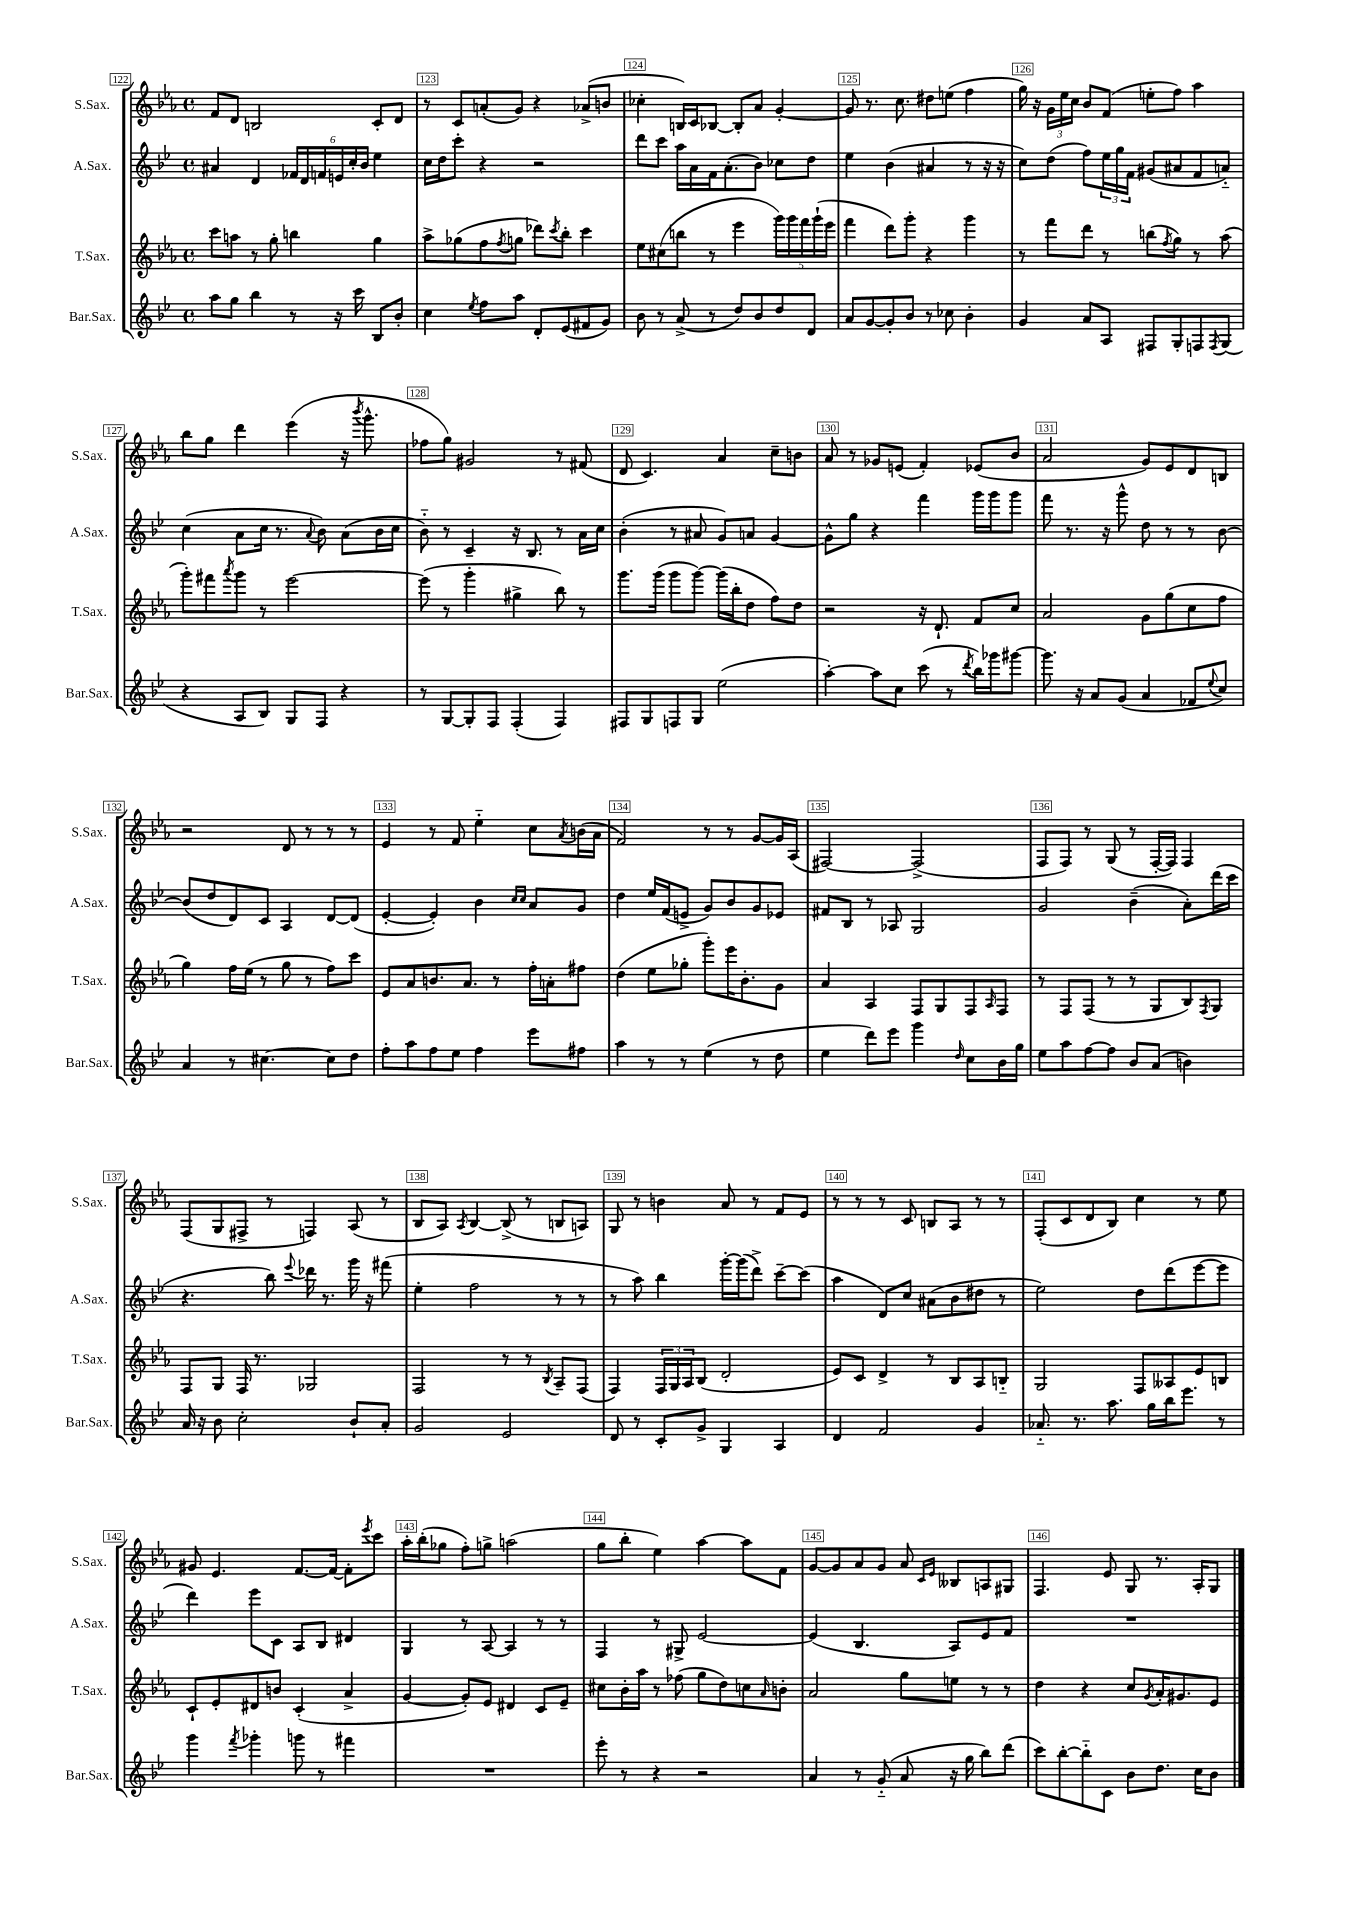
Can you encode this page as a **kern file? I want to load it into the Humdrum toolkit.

**kern	**kern	**kern	**kern
*staff4	*staff3	*staff2	*staff1
*clefG2	*clefG2	*clefG2	*clefG2
*k[b-e-]	*k[b-e-a-]	*k[b-e-]	*k[b-e-a-]
*M4/4	*M4/4	*M4/4	*M4/4
*met(c)	*met(c)	*met(c)	*met(c)
8aa	8ccc	4a#	8f
8gg	8aa	.	8d
4bb-	8r	4d	2B
.	8gg'	.	.
8r	4bb	24f-	.
.	.	24d	.
.	.	24f	.
16r	.	24e	.
.	.	24cc'	.
16ccc	.	.	.
.	.	24b-	.
8B-	4gg	4ee-	8c'
8b-'	.	.	8d
=	=	=	=
4cc	8aa-^	16cc	8r
.	.	16dd	.
.	(8gg-	8ccc'	8c
8qee-	.	.	.
8ff	8ff	4r	(8a'
.	8qff	.	.
8aa	8gg	.	8g)
8d'	8ddd-)	2r	4r
.	8qccc	.	.
(8e-	8bb-'	.	.
8f#	4ccc	.	(8a-^
8g)	.	.	8b
=	=	=	=
8b-	8ee-	8ddd	4cc-'
8r	(8cc#	8ccc	.
(8a^	8bb	16aa	16B)
.	.	16a	16c
8r	8r	16f	[8B-
.	.	(8.a'	.
8dd)	4eee-	.	8B-']
8b-	.	8b-)	8a-
8dd	20ggg)	8cc-	[4g'
.	20ggg	.	.
.	20fff	.	.
8d	.	8dd	.
.	(20ggg`	.	.
.	20eee-	.	.
=	=	=	=
8a	4fff	4ee-	8g]
[8g	.	.	8.r
8g']	8ddd)	(4b-	.
.	.	.	8.cc
8b-	8ggg'	.	.
8r	4r	4a#	8dd#
8cc-	.	.	(8ee
4b-'	4ggg	8r	4ff
.	.	16r	.
.	.	16r	.
=	=	=	=
4g	8r	8cc)	16gg)
.	.	.	16r
.	8fff	(8dd	24g
.	.	.	24ee-
.	.	.	24cc
8a	8ddd	8ff)	8b-
8A	8r	24ee-	(8f
.	.	24gg	.
.	.	24f	.
8F#	(8bb	(8g#	8ee'
.	8qff	.	.
8G'	8gg)	8a#	8ff)
8F	8r	8f	4aa-
8qF	.	.	.
(8G	(8aa-	8a'~)	.
=	=	=	=
4r	8ggg')	(4cc	8bb-
.	8fff#	.	8gg
.	8qaaa-	.	.
8A	8ggg	8a	4ddd
8B-)	8r	16cc	.
.	.	8.r	.
8G	[2eee-	.	(4eee-
.	.	8qqa	.
8F	.	8b-)	.
4r	.	(8a	16r
.	.	.	8qbbb-
.	.	.	8.ggg^^
.	.	16b-	.
.	.	16cc	.
=	=	=	=
8r	(8eee-]	8b-'~)	8ff-
[8G	8r	8r	8gg)
8G']	4ggg'	4c~	2g#
8F	.	.	.
(4F'	4gg#^	16r	.
.	.	8.B-	.
4F)	8bb-)	8r	8r
.	8r	16a	(8f#
.	.	16cc	.
=	=	=	=
8F#	8.ggg	(4b-'	8d
8G	.	.	4.c)
.	(16ggg	.	.
8F	8ggg	8r	.
8G	[8ggg)	8a#	.
(2ee-	(16ggg]	8g)	4a-
.	16bb-'	.	.
.	8dd	8a	.
.	8ff)	[4g	8cc~
.	8dd	.	8b
=	=	=	=
[4aa')	2r	8g^^]	8a-
.	.	8gg	8r
8aa]	.	4r	8g-
8cc	.	.	(8e
(8ccc	16r	4fff	4f')
.	8.d`	.	.
8r	.	.	.
8qddd	.	.	.
16bb-)	8f	16ggg	(8e-
16ggg-	.	16ggg	.
[8ggg#	8cc	8ggg	8b-
=	=	=	=
8.ggg#]	2a-	8fff	2a-
.	.	8.r	.
16r	.	.	.
8a	.	.	.
.	.	16r	.
(8g	.	8ggg^^	.
4a	8g	8dd	8g)
.	(8gg	8r	8e-
8f-	8cc	8r	8d
8qqee-	.	.	.
8cc)	8ff	[8b-	8B
=	=	=	=
4a	4gg)	(8b-]	2r
.	.	8dd	.
8r	16ff	8d)	.
.	(16ee-	.	.
[4.cc#	8r	8c	.
.	8gg	4A	8d
.	8r	.	8r
8cc#]	8ff)	[8d	8r
8dd	8ccc	(8d]	8r
=	=	=	=
8ff'	8e-	[4e-'	4e-
8aa	8a-	.	.
8ff	8.b	4e-'])	8r
8ee-	.	.	8f
.	8.a-	.	.
4ff	.	4b-	4ee-'~
.	8r	.	.
.	.	16qqcc	.
.	.	16qqcc	.
8eee-	16ff'	8a	8cc
.	16a'	.	.
.	.	.	8qa-
8ff#	8ff#	8g	(16b
.	.	.	16a-
=	=	=	=
4aa	(4dd	4dd	2f)
8r	8ee-	16ee-	.
.	.	(16f	.
8r	8gg-'	8e^	.
(4ee-	8ggg')	8g)	8r
.	16eee-	8b-	8r
.	8.b-'	.	.
8r	.	8g	[8g
8dd	8g	8e-	16g]
.	.	.	(16A-
=	=	=	=
4ee-	4a-	8f#	[2F#)
.	.	8B-	.
8ddd)	4A-	8r	.
8eee-	.	8A-	.
4ggg	8F	2G	(2F#^]
.	8G	.	.
16qqdd	.	.	.
8cc	8F	.	.
.	16qqA-	.	.
16b-	8F	.	.
16gg	.	.	.
=	=	=	=
8ee-	8r	2g	8F
8aa	8F	.	8F)
[8ff	(8F	.	8r
8ff]	8r	.	(8G
8b-	8r	(4b-~	8r
(8a	8G	.	[16F'
.	.	.	16F])
4b)	8B-)	8a')	4F
.	8qF	.	.
.	8G	(16ddd	.
.	.	16ccc	.
=	=	=	=
16a	8F	4.r	(8F
16r	.	.	.
8b-	8G	.	8G
2cc'	16F	.	8F#^
.	8.r	.	.
.	.	8bb-)	8r
.	.	8qqeee-	.
.	2G-	16ddd-	4F)
.	.	8.r	.
8b-`	.	16ggg	(8A-
.	.	16r	.
8a'	.	(8fff#	8r
=	=	=	=
2g	2F	4ee-'	8B-
.	.	.	8A-)
.	.	.	8qA-
.	.	2ff	[4B-
2e-	8r	.	(8B-^]
.	8r	.	8r
.	8qB-	.	.
.	8A-~	8r	8B
.	(8F	8r	8A)
=	=	=	=
8d	4F)	8r	8G
8r	.	8aa)	8r
8c'	24F	4bb-	4b
.	24G	.	.
.	24A-	.	.
8g^	(8B-	.	.
4G	2d'	[16ggg'	8a-
.	.	(16ggg]	.
.	.	8ddd^)	8r
4A	.	[8ccc~	8f
.	.	(8ccc]	8e-
=	=	=	=
4d	8e-)	4aa	8r
.	8c	.	8r
2f	4d^	8d)	8r
.	.	8cc	8c
.	8r	(8a#	8B
.	8B-	8b-	8A-
4g	8A-	8dd#	8r
.	8B'~	8r	8r
=	=	=	=
8.a-'~	2G	2ee-)	(8F'
.	.	.	8c
8.r	.	.	.
.	.	.	8d
8.aa	.	.	8B-)
.	8F	8dd	4cc
16gg	.	.	.
16bb-	8A--	(8ddd	.
8.eee-	.	.	.
.	8e-	[8eee-	8r
8r	8B	8eee-]	8ee-
=	=	=	=
4ggg	8c`	4ddd)	8g#
.	8e-'	.	4.e-
8qfff	.	.	.
4ggg-'	8d#	8eee-	.
.	8b	8c	.
8ggg	(4c'	8A	[8.f
8r	.	8B-	.
.	.	.	16f_
4fff#	4a-^	4d#	8f']
.	.	.	8qeee-
.	.	.	8ccc
=	=	=	=
1r	[4g	4G	16aa-'
.	.	.	(16bb-'
.	.	.	8gg-
.	8g'])	8r	8ff')
.	8e-	[8A	8gg^
.	4d#	4A]	(2aa
.	8c	8r	.
.	8e-~	8r	.
=	=	=	=
8eee-'	8cc#	4F	8gg
8r	16b-'	.	8bb-'
.	16aa-	.	.
4r	8r	8r	4ee-)
.	(8ff-	8G#^	.
2r	8gg	[2e-	[4aa-
.	8dd)	.	.
.	8cc	.	8aa-]
.	16qqa-	.	.
.	8b'	.	8f
=	=	=	=
4a	2a-	(4e-]	[8g
.	.	.	8g]
8r	.	4.B-	8a-
(8g'~	.	.	8g
8a	8gg	.	8a-
.	.	.	16qqc
.	.	.	16qqe-
16r	8ee	8A)	8B--
16gg	.	.	.
8bb-)	8r	8e-	8A
(8ddd	8r	8f	8G#
=	=	=	=
8ccc)	4dd	1r	4.F
[8bb-'	.	.	.
8bb-'~]	4r	.	.
8c	.	.	8e-
8b-	8cc	.	8G
.	8qg	.	.
8.dd	16a-'	.	8.r
.	8.g#	.	.
16cc	.	.	16A-'
8b-	8e-	.	8G
==	==	==	==
*-	*-	*-	*-
